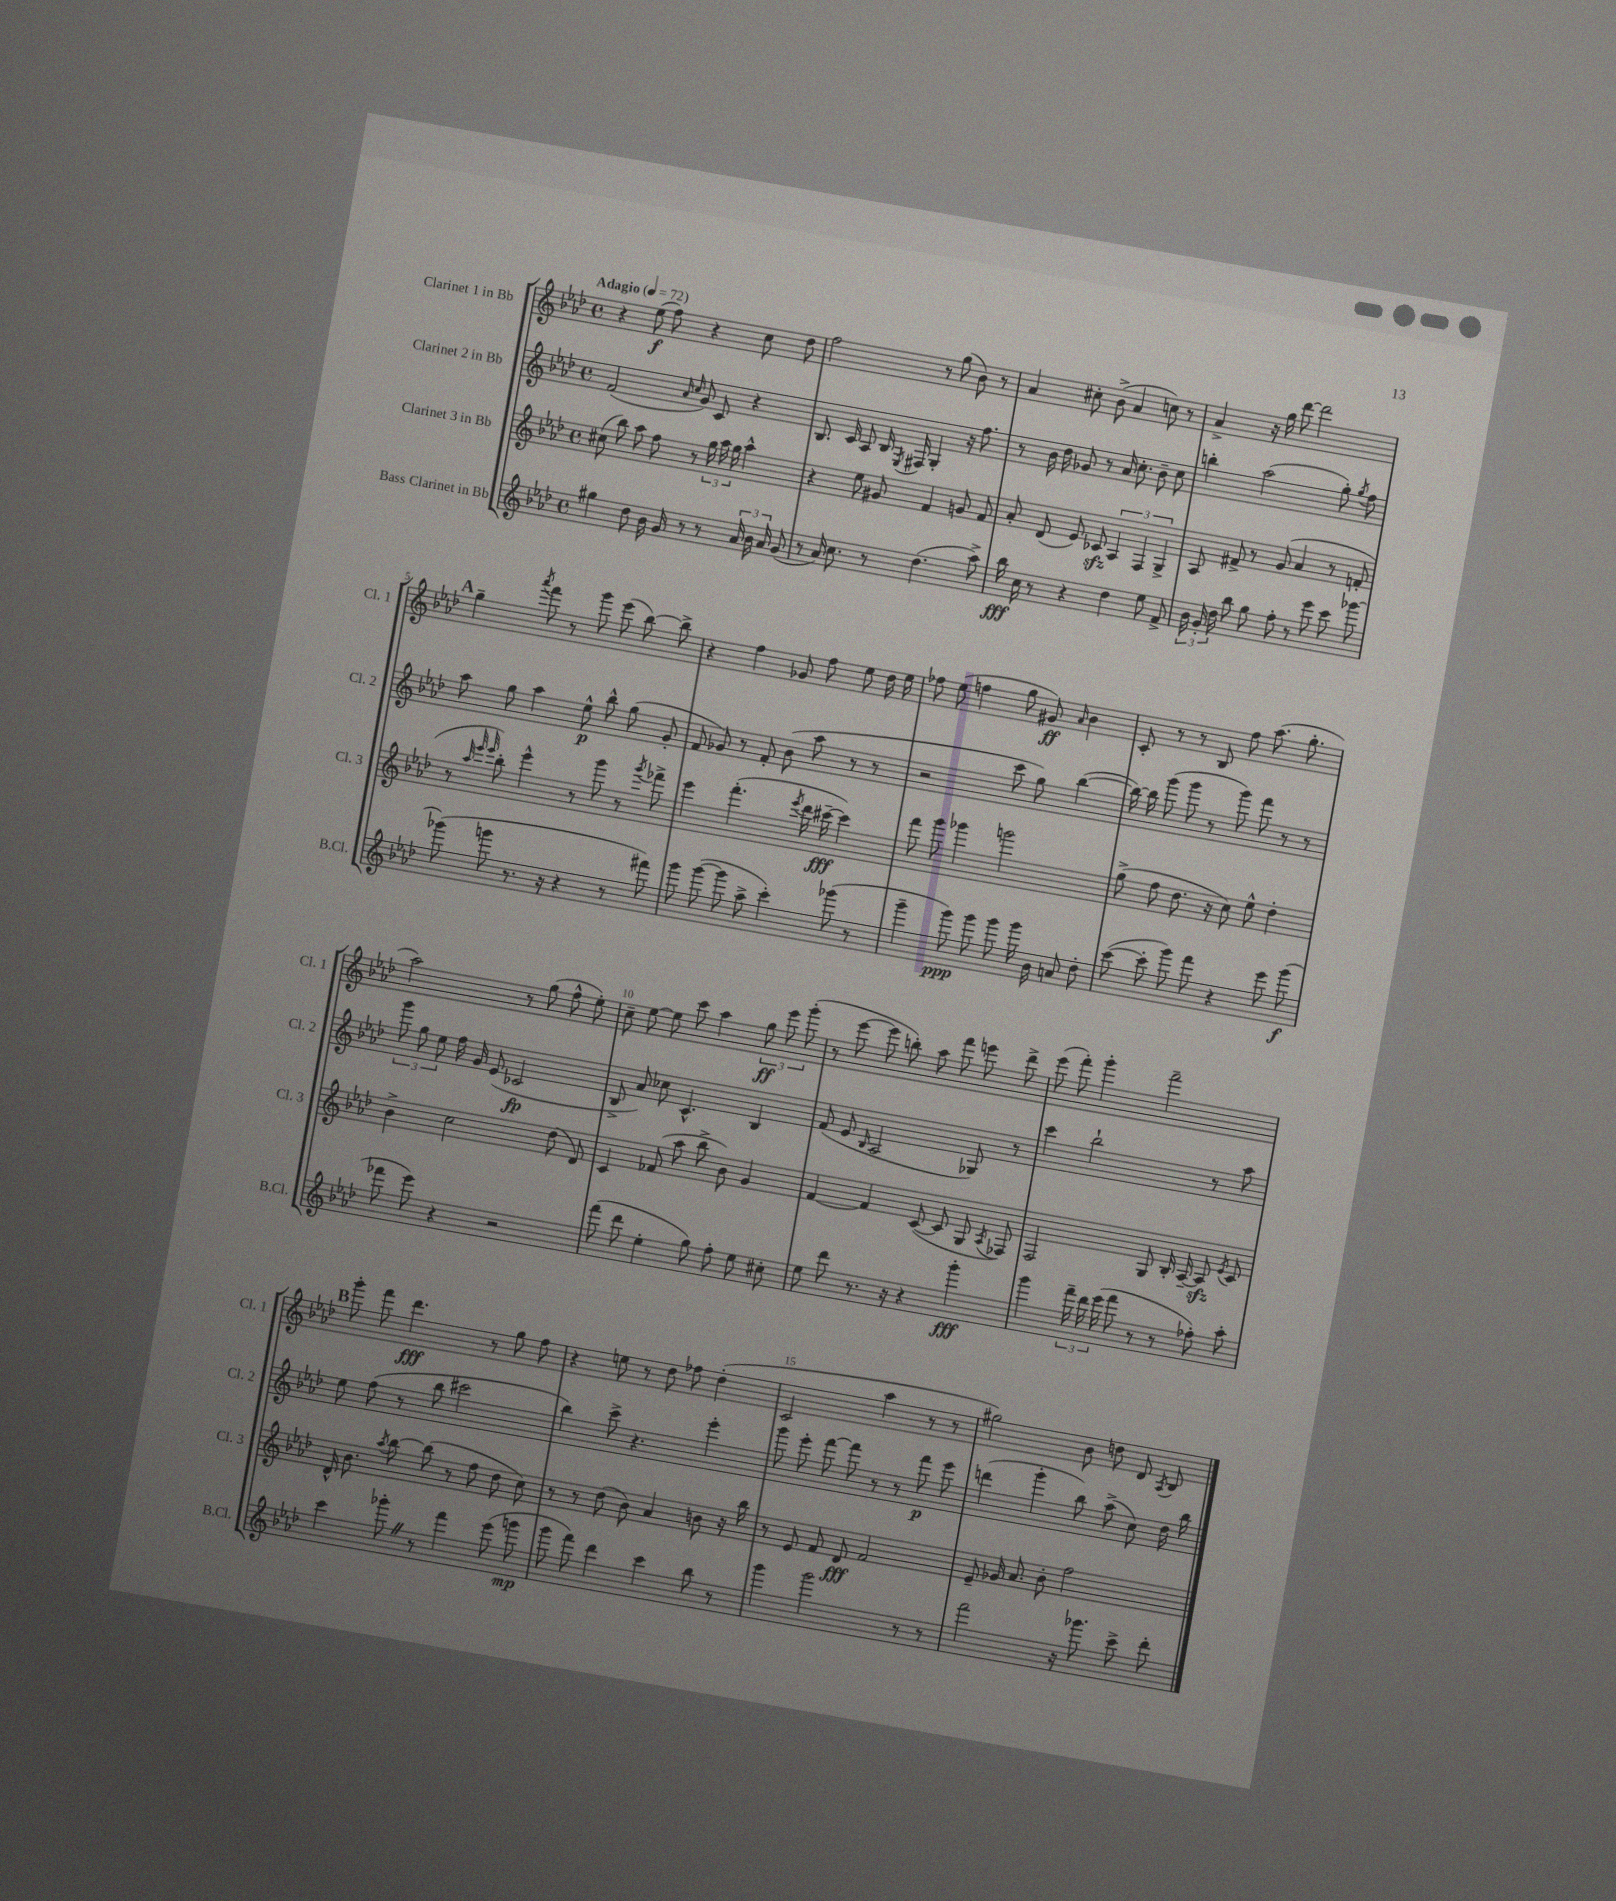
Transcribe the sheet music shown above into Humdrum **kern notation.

**kern	**kern	**kern	**kern
*staff4	*staff3	*staff2	*staff1
*clefG2	*clefG2	*clefG2	*clefG2
*k[b-e-a-d-]	*k[b-e-a-d-]	*k[b-e-a-d-]	*k[b-e-a-d-]
*M4/4	*M4/4	*M4/4	*M4/4
*met(c)	*met(c)	*met(c)	*met(c)
*MM72	*MM72	*MM72	*MM72
4gg#	(8cc#	(2f	4r
.	8bb-)	.	.
8dd-	8aa-	.	(8ee-
16b-	8ff	.	8ff)
16g	.	.	.
.	.	16qqa-	.
.	.	16qqcc	.
8r	8r	8g)	4r
8r	24gg	8c	.
.	24aa-	.	.
.	24gg	.	.
24a-	4aa-^^	4r	8cc
24b-	.	.	.
24a-	.	.	.
(8g	.	.	8dd-
=	=	=	=
8r	4r	8.B-	2ff
16a-)	.	.	.
8.cc	.	16c	.
.	8ee-	8A-	.
8r	8g#	16B-	.
.	.	8qE-	.
.	.	16F#	.
(4.dd-	4f	4G'	8r
.	.	.	(8gg
.	8g	16r	8b-)
.	.	8.ff	.
8aa-^)	8f	.	8r
=	=	=	=
16bb-	8a-'	8r	4a-
16cc	.	.	.
8r	(8d-	16b-	.
.	.	16dd-	.
4r	8e-)	8g-	8cc#'
.	8c-	8r	(8b-^
4dd-	6A-	16a-	4a-
.	.	8.cc'	.
.	6F	.	.
8ee-	.	8b-~	8cc)
.	6G^	.	.
8f^	.	8cc	8r
=	=	=	=
24b-	8A-	4bb'	4a-^
24g'	.	.	.
24dd-	.	.	.
8bb-	8f#^	.	.
8gg	8r	(2aa-	16r
.	.	.	16gg
8ff'	(8g	.	[8ddd-
8r	4a-	.	2ddd-]
8eee-	.	.	.
8ccc	8r	8gg')	.
.	.	8qgg	.
[8ggg-	8f'	8ff	.
=	=	=	=
(8ggg-]	8r	8aa-	4gg~
.	32qqaa-	.	.
.	32qqeee-	.	.
.	32qqeee-	.	.
8ggg	8bb-')	8gg	.
.	.	.	8qaaa-
8.r	4eee-^^	4aa-	8fff
.	.	.	8r
16r	.	.	.
4r	8r	8ee-^^	8ggg
.	8ggg	8bb-^^	(8eee-
8r	8r	(8gg	[8bb-)
.	8qggg	.	.
8fff#)	8fff-^	8g'	8bb-^]
=	=	=	=
8ggg	4eee-	8f	4r
([8ggg	.	8g-)	.
8ggg]	(4.fff'	8r	4ff
8aa-^	.	8f'	.
4ccc')	.	(8b-	8g-
.	8qeee-	.	.
.	16ddd-	8aa-	8ff
.	[16ccc#~	.	.
(8ggg-	4ccc#])	8r	8ee-
8r	.	8r	16dd-
.	.	.	16ee-
=	=	=	=
4ggg~	8fff	2r	8ff-
.	8ggg	.	(8ee-
8ggg)	4ggg-	.	4ff
8ggg	.	.	.
8ggg	2ggg	8ccc	8gg
16ggg	.	8gg)	8g#)
16b-	.	.	.
.	.	.	16qqa-
8a	.	([4bb-	4b-
8dd-'	.	.	.
=	=	=	=
([8ccc	(8gg^	16bb-_)	8c'
.	.	16bb-]	.
8ccc']	8ff	(8ggg	8r
8ggg)	8.dd-	8ggg	8r
8fff	.	8r	8B-
.	16r	.	.
4r	8cc)	8ggg)	8ff
.	8ee-^^	8fff	(8.aa-
8eee-	4dd-'	8r	.
.	.	.	8.gg'
(8ggg	.	8r	.
=	=	=	=
8fff-	4b-^	12ggg	2aa-)
.	.	12gg	.
8eee-)	.	.	.
.	.	12ee-	.
4r	2cc	16ff	.
.	.	16g	.
.	.	(8e-	.
2r	.	2c-	8r
.	.	.	(8gg
.	(8dd-	.	8ff^^
.	8d-)	.	8ee-')
=	=	=	=
(8fff	4c	8B-^	8cc~
8ddd-	.	8a-)	[8ee-
4ee-'	(8f-	8cc-	8ee-]
.	8aa-	4.c^^	8ccc
8gg)	8bb-^	.	4aa-
8ff'	8b-)	.	.
8ee-	4g	4B-	12gg
.	.	.	12eee-
8cc#'	.	.	.
.	.	.	(12ggg'
=	=	=	=
8ee-	[4f	(8f	8r
8ddd-	.	8e-	[8eee-
.	.	16qqB-	.
8.r	4f]	2A-	8eee-]
.	.	.	8bb')
16r	.	.	.
4r	([8c	.	8aa-
.	8c]	.	8fff
4ggg'	8G	8G-)	8eee
.	8qA-	.	.
.	8F-)	8r	8ddd-^
=	=	=	=
4ggg	2F	4ccc	(8eee-
.	.	.	8fff')
24fff~	.	2bb-`	4ggg'
24ddd-	.	.	.
(24eee-	.	.	.
8fff	.	.	.
8r	8G	.	2fff~
8r	16B-'	.	.
.	[16A-~	.	.
8ff-')	8A-]	8r	.
.	8qe-	.	.
8aa-'	8c	8aa-	.
=	=	=	=
4ccc	16d-^^	8ee-	8ggg'
.	8.b-	.	.
.	.	(8ff	8fff
.	8qaa-	.	.
8ggg-'	[8bb-	8r	4.ddd-
8r	(8bb-]	8bb-	.
4fff	8r	2ccc#	.
.	8ff	.	8r
(8eee-	8dd-	.	8gg
8ggg	8cc)	.	8ff
=	=	=	=
8ggg	8r	4bb-)	4r
8fff)	8r	.	.
4ddd-	(8dd-	8ccc^	8ee
.	8b-)	4.r	8r
4ccc	4a-	.	8dd-
.	.	.	8ff-
8bb-	8b	4eee-'	(4dd-'
8r	16r	.	.
.	16bb-	.	.
=	=	=	=
4ggg	8r	8ggg	2c
.	8e-	8eee-'	.
2ggg	8f	[8fff	.
.	8d-	8fff]	.
.	2f	8r	4aa-
.	.	8r	.
8r	.	8fff	8r
8r	.	8eee-	8r
=	=	=	=
2fff	8e-~	(4ddd	2gg#)
.	16g-	.	.
.	8.a-	.	.
.	.	4ggg'	.
.	8b-'	.	.
16r	2ff	8bb-)	8b-
8.ggg-	.	.	.
.	.	(8aa-^	8dd
8ccc^	.	8cc)	8d-
.	.	.	8qA-
8ddd-'	.	16dd-	8B-
.	.	16bb-	.
==	==	==	==
*-	*-	*-	*-
